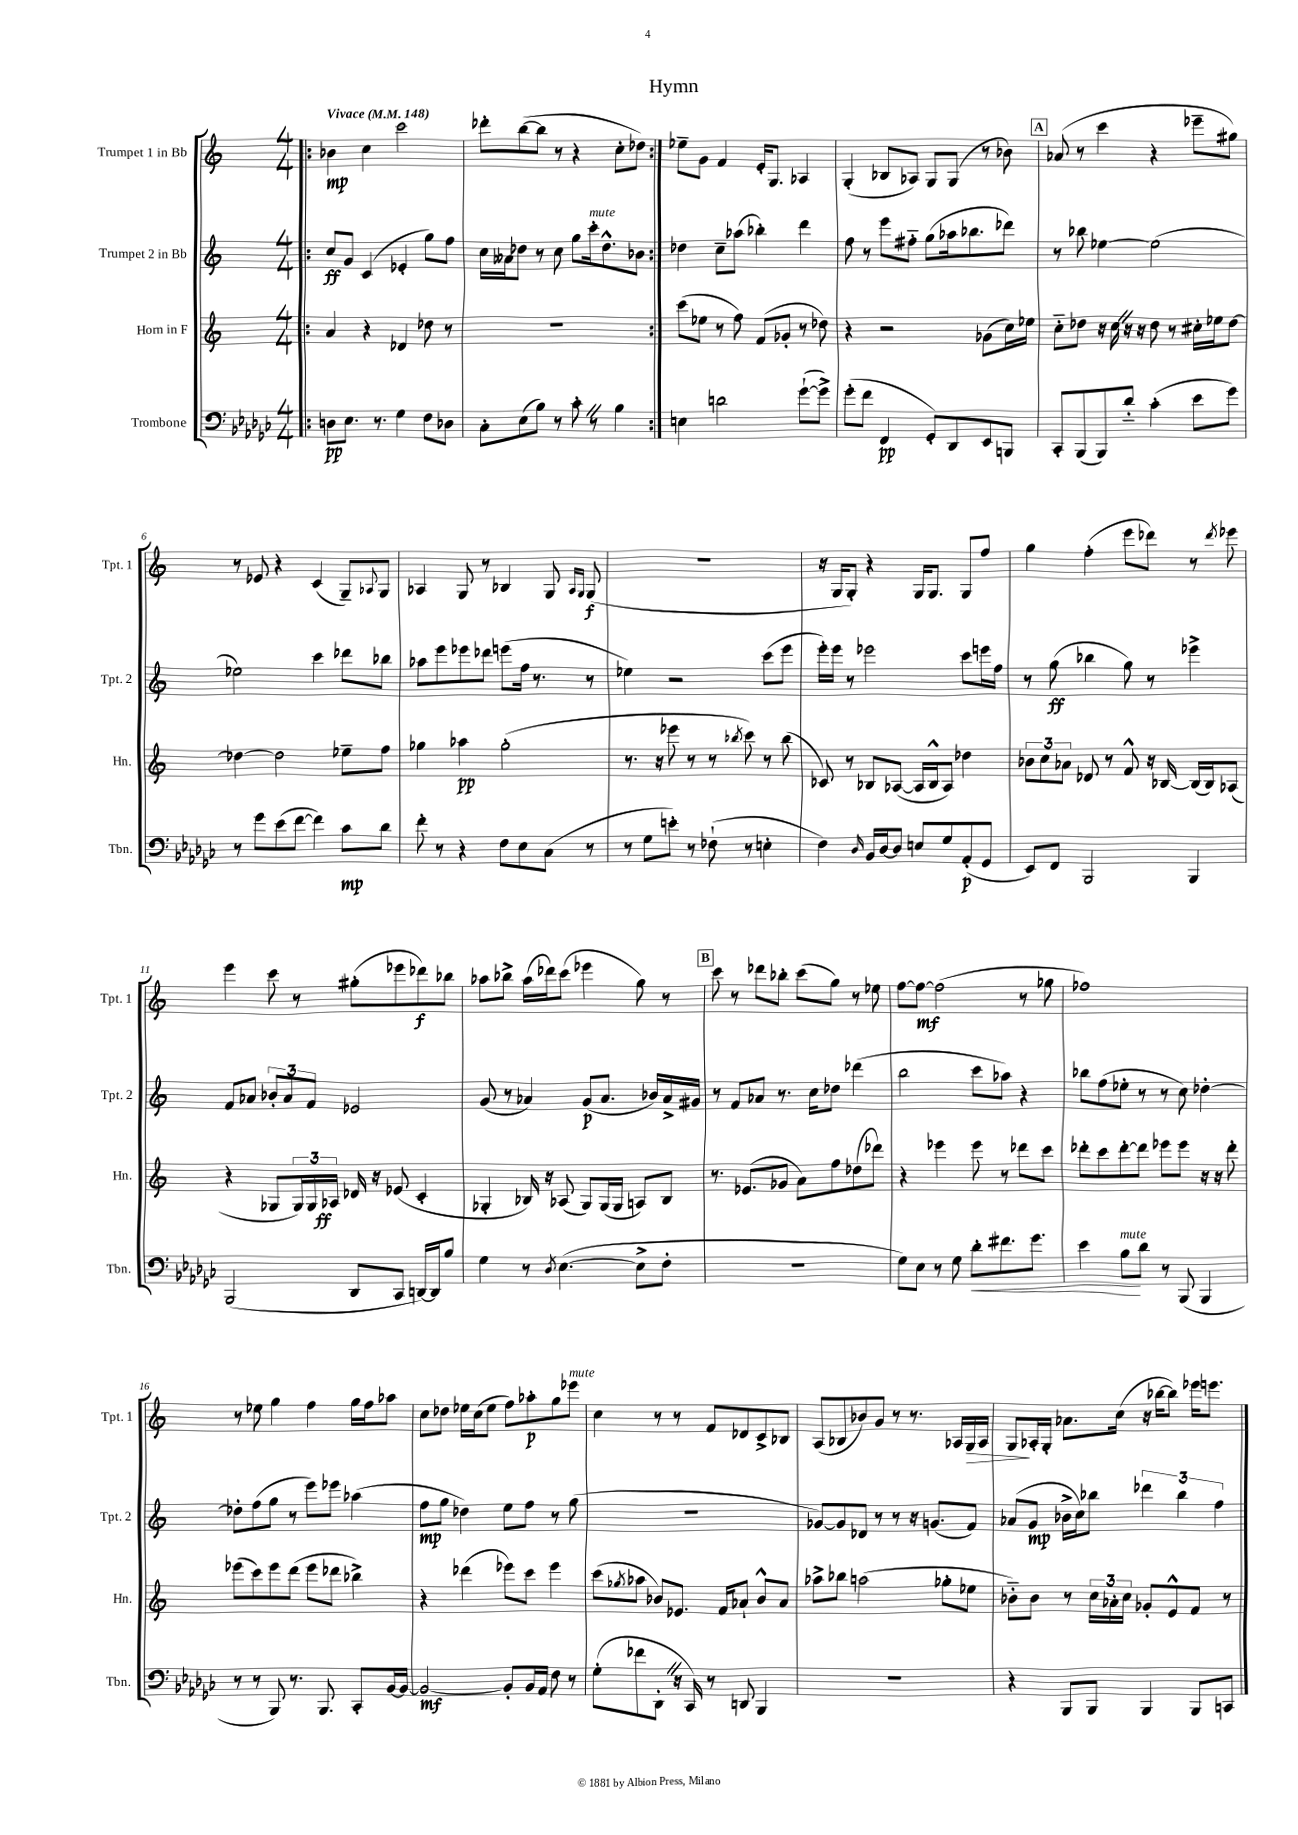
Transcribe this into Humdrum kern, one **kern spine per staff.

**kern	**dynam	**kern	**dynam	**kern	**dynam	**kern	**dynam
*part4	*part4	*part3	*part3	*part2	*part2	*part1	*part1
*staff4	*staff4	*staff3	*staff3	*staff2	*staff2	*staff1	*staff1
*I"Trombone	*	*I"Horn in F	*	*I"Trumpet 2 in Bb	*	*I"Trumpet 1 in Bb	*
*I'Tbn.	*	*I'Hn.	*	*I'Tpt. 2	*	*I'Tpt. 1	*
*clefF4	*	*clefG2	*	*clefG2	*	*clefG2	*
*k[b-e-a-d-g-c-]	*	*k[]	*	*k[]	*	*k[]	*
*M4/4	*	*M4/4	*	*M4/4	*	*M4/4	*
*MM148	*	*MM148	*	*MM148	*	*MM148	*
=1!|:	=1!|:	=1!|:	=1!|:	=1!|:	=1!|:	=1!|:	=1!|:
!	!	!	!	!	!	!LO:TX:a:B:t=Vivace	!
8Dn\L	pp	4a/	.	8cc/L	ff	4b-X\	mp
8.E-\J	.	.	.	8g/J	.	.	.
.	.	4r	.	(4c/	.	4cc\	.
8.r	.	.	.	.	.	.	.
4G-\	.	4d-X/	.	4e-X'/	.	2ccc\	.
8F\L	.	8dd-X\	.	8gg\L)	.	.	.
8D-X\J	.	8r	.	8ff\J	.	.	.
=2	=2	=2	=2	=2	=2	=2	=2
8C-'\L	.	1r	.	16cc\LL	.	8ddd-X'\L	.
.	.	.	.	16a--X\J	.	.	.
(8E-\	.	.	.	8dd-X\J	.	([8bb\	.
8B-\J)	.	.	.	8r	.	8bb\J]	.
8r	.	.	.	8cc\	.	8r	.
8c-'Z\	.	.	.	8gg\L	.	4r	.
!	!	!	!	!LO:TX:a:i:t=mute	!	!	!
8r	.	.	.	16ccc'\k	.	.	.
.	.	.	.	8.dd-^^\	.	.	.
4B-\	.	.	.	.	.	8cc'\L	.
.	.	.	.	8b-X\J	.	8dd-X\J)	.
=3:|!	=3:|!	=3:|!	=3:|!	=3:|!	=3:|!	=3:|!	=3:|!
4En\	.	(8ccc\L	.	4dd-X\	.	8ee-X~\L	.
.	.	8ee-X\J	.	.	.	8g\J	.
2dn\	.	8r	.	8cc~\L	.	4f/	.
.	.	8ff\)	.	(8aa-X\J	.	.	.
.	.	(8f/L	.	4bb-X'\)	.	16e'/KL	.
.	.	.	.	.	.	8.G/J	.
.	.	8g-X'/J	.	.	.	.	.
([8g-`\L	.	8r	.	4ddd\	.	4A-X/	.
8g-^\J])	.	8dd-X\)	.	.	.	.	.
=4	=4	=4	=4	=4	=4	=4	=4
(8g-'\L	.	4r	.	8ff\	.	(4G'/	.
8f\J	.	.	.	8r	.	.	.
4FF/	pp	2r	.	8eee\L	.	8B-X/L	.
.	.	.	.	8ff#X\J	.	8A-X/J)	.
8GG-'/L)	.	.	.	(8gg\L	.	8G/L	.
8DD-/	.	.	.	16aa-X\k	.	(8G/J	.
.	.	.	.	8.bb-X\	.	.	.
8EE-/	.	(8g-X\L	.	.	.	8r	.
8BBBn/J	.	16cc\L)	.	8ddd-X\J)	.	8b-X\)	.
.	.	16ee-X\JJ	.	.	.	.	.
!!LO:REH:place=s1:t=A
=5	=5	=5	=5	=5	=5	=5	=5
8CC-'/L	.	8cc\L	.	8r	.	(8a-X/	.
(8BBB-/	.	8dd-X\J	.	8bb-X\	.	8r	.
8BBB-/)	.	16r	.	[4ee-X\	.	4ccc\	.
.	.	16ccZ\	.	.	.	.	.
8d-/J	.	16r	.	.	.	.	.
.	.	16r	.	.	.	.	.
(4c-'\	.	8dd-\	.	(2ee-\]	.	4r	.
.	.	8r	.	.	.	.	.
8e-\L	.	16cc#X'\LL	.	.	.	8eee-X~\L	.
.	.	16ee-X\J	.	.	.	.	.
8g-\J)	.	[8dd-\J	.	.	.	8gg#X\J)	.
!!LO:LB:g=z
=6	=6	=6	=6	=6	=6	=6	=6
8r	.	4dd-X\_	.	2ee-X\)	.	8r	.
8g-\L	.	.	.	.	.	8e-X/	.
(8e-\	.	2dd-\]	.	.	.	4r	.
[8f\J	.	.	.	.	.	.	.
4f\])	.	.	.	4ccc\	.	(4c/	.
8c-\L	mp	8ee-X~\L	.	8ddd-X\L	.	8G~/L)	.
.	.	.	.	.	.	8qqA-X/	.
8d-\J	.	8ff\J	.	8bb-X\J	.	8G/J	.
=7	=7	=7	=7	=7	=7	=7	=7
8f'\	.	4gg-X\	.	8aa-X\L	.	4A-X/	.
8r	.	.	.	8eee\	.	.	.
4r	.	4aa-X\	pp	8eee-X\	.	8G/	.
.	.	.	.	8ddd-X\J	.	8r	.
8F\L	.	(2gg-'\	.	(8eeen\L	.	4B-X/	.
8E-\	.	.	.	16ff\Jk	.	.	.
.	.	.	.	8.r	.	.	.
(8C-\J	.	.	.	.	.	8G/	.
.	.	.	.	.	.	16qqA-/LL	.
.	.	.	.	.	.	16qqG/JJ	.
8r	.	.	.	8r	.	(8G/	f
=8	=8	=8	=8	=8	=8	=8	=8
8r	.	8.r	.	4ee-X\)	.	1r	.
8G-\L	.	.	.	.	.	.	.
.	.	16r	.	.	.	.	.
8en'\J)	.	8eee-X\	.	2r	.	.	.
8r	.	8r	.	.	.	.	.
(8F-X`\	.	8r	.	.	.	.	.
.	.	8qbb-X/	.	.	.	.	.
8r	.	8ccc\)	.	.	.	.	.
4En'\	.	8r	.	(8ccc\L	.	.	.
.	.	(8bb-\	.	8eee\J	.	.	.
=9	=9	=9	=9	=9	=9	=9	=9
4F\)	.	8c-X/)	.	16eee'\LL)	.	16r	.
.	.	.	.	16eee\JJ	.	16G/KL	.
.	.	8r	.	8r	.	8G'/J)	.
16qqD-/	.	.	.	.	.	.	.
16BB-/LL	.	8B-X/L	.	2eee-X\	.	4r	.
[16D-/J	.	.	.	.	.	.	.
8D-/J]	.	([8A-X/J	.	.	.	.	.
8En/L	.	16A-/LL]	.	.	.	16G/KL	.
.	.	16B-^^/J	.	.	.	8.G/J	.
8G-/	.	8A-/J)	.	.	.	.	.
(8AA-'/	p	4dd-X\	.	8ccc\L	.	8G/L	.
8GG-/J	.	.	.	16eeen\L	.	8ff/J	.
.	.	.	.	16ff\JJ	.	.	.
=10	=10	=10	=10	=10	=10	=10	=10
8EE-/L)	.	12b-X\L	.	8r	.	4gg\	.
.	.	12cc\	.	.	.	.	.
8FF/J	.	.	.	(8gg\	ff	.	.
.	.	12a-X\J	.	.	.	.	.
2BBB-/	.	8d-X/	.	4bb-X\	.	(4ff'\	.
.	.	8r	.	.	.	.	.
.	.	8f^^/	.	8gg\)	.	8eee\L	.
.	.	16r	.	8r	.	8ddd-X\J)	.
.	.	[16B-X/	.	.	.	.	.
4BBB-/	.	(16B-/LL]	.	4eee-X^\	.	8r	.
.	.	16B-/J)	.	.	.	.	.
.	.	.	.	.	.	8qddd-/	.
.	.	(8A-X/J	.	.	.	8eee-X\	.
!!LO:LB:g=z
=11	=11	=11	=11	=11	=11	=11	=11
(2BBB-/	.	4r	.	8f/L	.	4eee\	.
.	.	.	.	8a-X/J	.	.	.
.	.	8G-X/L	.	12b-X'/L	.	8ccc\	.
.	.	.	.	12a-/	.	.	.
.	.	24G-/L)	.	.	.	8r	.
.	.	24G-/	.	12f/J	.	.	.
.	.	24A-X/JJ	ff	.	.	.	.
8DD-/L	.	16d-X/	.	2e-X/	.	(8gg#X'\L	.
.	.	16r	.	.	.	.	.
8CC-/J	.	(8e-X/	.	.	.	8eee-X\	.
[16DDn/LL)	.	4c'/	.	.	.	8ddd-X\)	f
16DD/J]	.	.	.	.	.	.	.
8B-/J	.	.	.	.	.	8bb-X\J	.
=12	=12	=12	=12	=12	=12	=12	=12
4G-\	.	4G-X'/	.	(8g/	.	8aa-X\L	.
.	.	.	.	8r	.	8bb-X^\J	.
8r	.	16B-X/)	.	4a-X/)	.	(16aa-\LL	.
.	.	16r	.	.	.	16ddd-X\J)	.
8qD-/	.	.	.	.	.	.	.
([4.E-\	.	(8A-X/	.	.	.	(8ccc\J	.
.	.	8G-/L)	.	(8g/L	p	4eee-X\	.
.	.	(16G-/L	.	8.a-/J	.	.	.
.	.	16G-/JJ	.	.	.	.	.
8E-^\L]	.	8An/L)	.	.	.	8gg\)	.
.	.	.	.	16b-X/LL)	.	.	.
8F'\J	.	8B-/J	.	16a-^/	.	8r	.
.	.	.	.	16g#X/JJ	.	.	.
!!LO:REH:place=s1:t=B
=13	=13	=13	=13	=13	=13	=13	=13
1r	.	8.r	.	8r	.	8ccc\	.
.	.	.	.	8f/L	.	8r	.
.	.	(8.e-X/L	.	.	.	.	.
.	.	.	.	8a-X/J	.	8ddd-X\L	.
.	.	8g-X/J	.	8.r	.	8bb-X'\J	.
.	.	8a\L)	.	.	.	(8ccc\L	.
.	.	.	.	16cc\KL	.	.	.
.	.	8ff\	.	8dd-X\J	.	8gg\J)	.
.	.	(8dd-X\	.	(4ddd-X\	.	8r	.
.	.	8ddd-X\J)	.	.	.	8ee-X\	.
=14	=14	=14	=14	=14	=14	=14	=14
8G-\L)	.	4r	.	2bb\	.	[8ff\L	.
8E-\J	.	.	.	.	.	8ff\J_	mf
8r	.	4eee-X\	.	.	.	(2ff\]	.
8G-\	.	.	.	.	.	.	.
!	!LO:HP:b	!	!	!	!	!	!
8d-'\L	<	8eee-\	.	8ccc\L	.	.	.
8.f#X\	.	8r	.	8aa-X\J)	.	.	.
.	.	8ddd-X\L	.	4r	.	8r	.
8.g-\J	.	.	.	.	.	.	.
.	.	8ccc\J	.	.	.	8gg-X\	.
=15	=15	=15	=15	=15	=15	=15	=15
4e-\	.	8ddd-X'\L	.	8bb-X\L	.	1ff-X)	.
.	.	8ccc\	.	(8ff\	.	.	.
!LO:TX:a:i:t=mute	!	!	!	!	!	!	!
8B-\L	.	[8ddd-'\	.	8ee-X'\J	.	.	.
8d-\J	[	8ddd-\J]	.	8r	.	.	.
8r	.	8eee-X\L	.	8r	.	.	.
(8BBB-/	.	8eee-\J	.	8cc\)	.	.	.
4BBB-/	.	16r	.	[4dd-X'\	.	.	.
.	.	16r	.	.	.	.	.
.	.	8ddd-'\	.	.	.	.	.
!!LO:LB:g=z
=16	=16	=16	=16	=16	=16	=16	=16
8r	.	(8eee-X\L	.	8dd-X'\L]	.	8r	.
8r	.	8ccc\)	.	(8ff\	.	8ee-X\	.
8BBB-/)	.	8eee-\	.	8gg\J	.	4gg\	.
8.r	.	(8ddd\J	.	8r	.	.	.
.	.	8eee-\L	.	8eee\L)	.	4ff\	.
8.BBB-/	.	.	.	.	.	.	.
.	.	8ddd-X\J	.	8eee-X\J	.	.	.
8CC-'/L	.	4bb-X^\)	.	(4aa-X\	.	16gg\LL	.
.	.	.	.	.	.	16ff\J	.
[16BB-/L	.	.	.	.	.	8aa-X\J	.
16BB-/JJ_	.	.	.	.	.	.	.
=17	=17	=17	=17	=17	=17	=17	=17
2BB-/_	mf	4r	.	8ff\L	mp	8cc\L	.
.	.	.	.	8gg\J	.	8dd-X\J	.
.	.	(4ddd-X\	.	4dd-X\)	.	16ee-X\LL	.
.	.	.	.	.	.	(16cc\J	.
.	.	.	.	.	.	8ee-\J	.
8BB-'/L]	.	8eee-X\L)	.	8ee\L	.	8ff\L)	.
16BB-/L	.	8ccc\J	.	8ff\J	.	8aa-X'\	p
16AA-/JJ	.	.	.	.	.	.	.
8F\	.	4eee-\	.	8r	.	8gg\	.
!	!	!	!	!	!	!LO:TX:a:i:t=mute	!
8r	.	.	.	(8gg\	.	8eee-X\J	.
=18	=18	=18	=18	=18	=18	=18	=18
(8G-'\L	.	(8ccc\L	.	1r	.	4cc\	.
.	.	8qgg-X/	.	.	.	.	.
8f-X\	.	8aa-X\J	.	.	.	.	.
8DD-'Z\J	.	8b-X/L)	.	.	.	8r	.
16r	.	8.e-X/J	.	.	.	8r	.
16CC-/)	.	.	.	.	.	.	.
8r	.	.	.	.	.	8f/L	.
.	.	16f/KL	.	.	.	.	.
8DDn/	.	8a-X`/J	.	.	.	8d-X/	.
4BBB-/	.	8b-^^/L	.	.	.	8c^/	.
.	.	8a-/J	.	.	.	8B-X/J	.
=19	=19	=19	=19	=19	=19	=19	=19
1r	.	8aa-X^\L	.	[8g-X/L)	.	(8A/L	.
.	.	8bb-X\J	.	8g-/]	.	8B-X/	.
.	.	(2aan\	.	8d-X/J	.	8b-X/)	.
.	.	.	.	8r	.	8g/J	.
.	.	.	.	8r	.	8r	.
.	.	.	.	16r	.	8.r	.
.	.	.	.	(8.gn/L	.	.	.
.	.	8gg-X'\L	.	.	.	.	.
.	.	.	.	.	.	16A-X/LL	.
!	!	!	!	!	!	!	!LO:HP:b
.	.	8ee-X\J	.	8f/J)	.	16G/	>
.	.	.	.	.	.	16A-/JJ	.
=20	=20	=20	=20	=20	=20	=20	=20
4r	.	8b-X\L)	.	(8a-X/L	.	8G/L	.
.	.	8b-\J	.	8g/J	mp	16A-X'/L	]
.	.	.	.	.	.	16G'/JJ	.
8BBB-/L	.	8r	.	16b-X^\LL	.	8.a-X\L	.
.	.	.	.	16cc\J)	.	.	.
8BBB-/J	.	24cc\LL	.	8bb-X\J	.	.	.
.	.	24a-X'\	.	.	.	.	.
.	.	.	.	.	.	(16cc\Jk	.
.	.	24cc\JJ	.	.	.	.	.
4BBB-/	.	8g-X'/L	.	6ddd-X\	.	16r	.
.	.	.	.	.	.	[16bb-X\KL	.
.	.	8e^^/	.	.	.	8bb-\J])	.
.	.	.	.	6bb-\	.	.	.
8BBB-/L	.	8f/J	.	.	.	16eee-X\KL	.
.	.	.	.	.	.	8.eeen\J	.
.	.	.	.	6ff\	.	.	.
8CCn/J	.	8r	.	.	.	.	.
==	==	==	==	==	==	==	==
*-	*-	*-	*-	*-	*-	*-	*-
